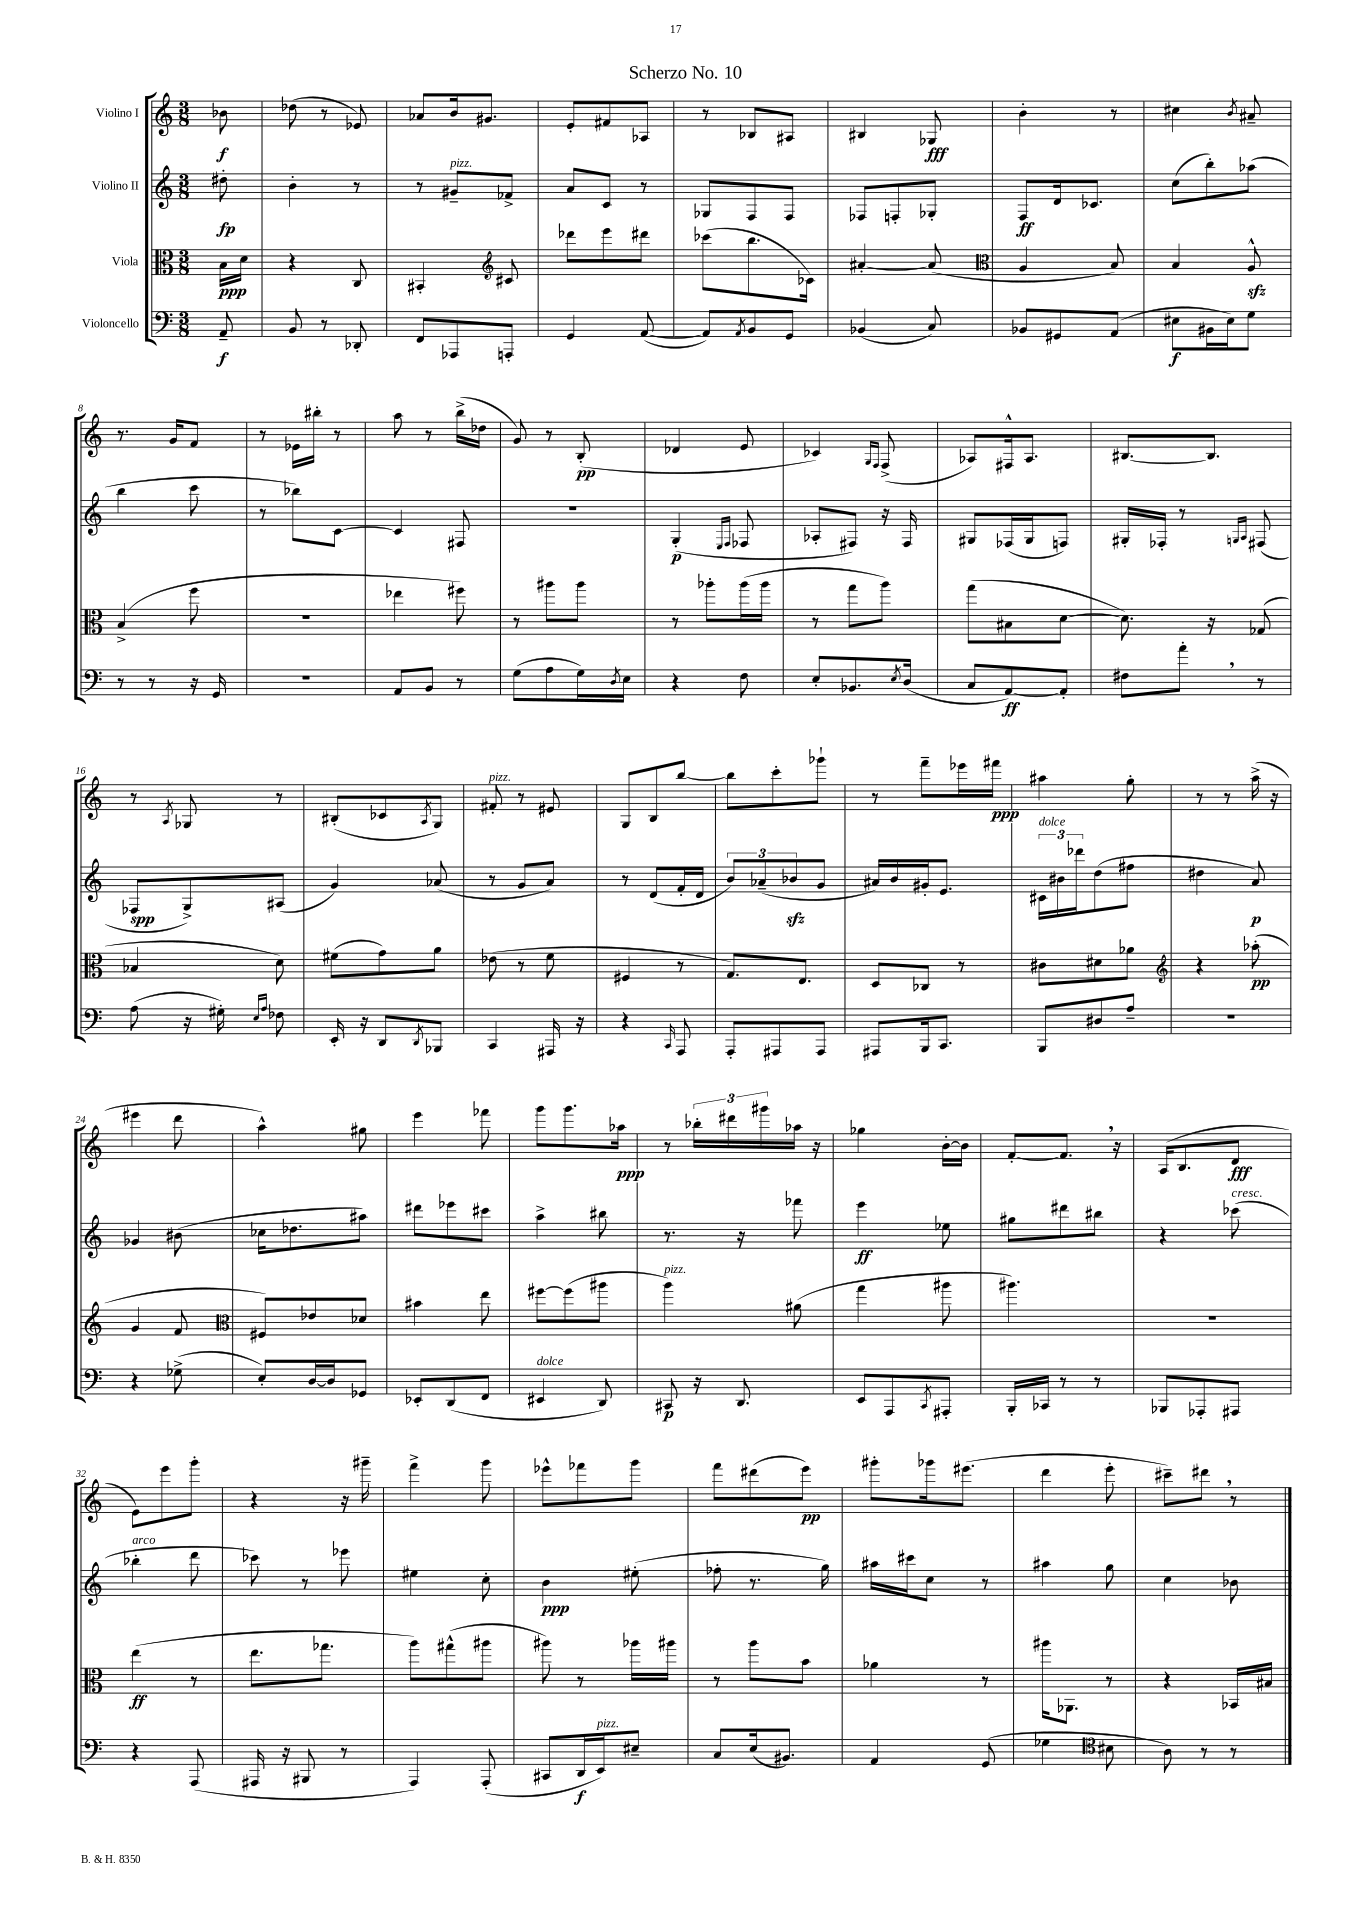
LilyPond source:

\header { title = "Scherzo No. 10" }
<<
\new StaffGroup <<
\new Staff = "s0" \with { instrumentName = "Violino I" } {
    \clef treble \key c \major \numericTimeSignature \time 3/8 \partial 8
    bes'8\f |
    des''8( r8 ees'8) |
    aes'8 b'16 gis'8. |
    e'8-. fis'8 aes8 |
    r8 bes8 ais8 |
    bis4 ges8\fff |
    b'4-. r8 |
    cis''4 \acciaccatura { b'8 } ais'8-- |
    r8. g'16 f'8 |
    r8 ees'16 bis''16-. r8 |
    a''8 r8 b''16->( des''16 |
    g'8) r8 b8-.\pp( |
    des'4 e'8 |
    ces'4) \grace { g16 f16 } f8->( |
    aes8) fis16-^ aes8. |
    bis8.~ bis8. |
    r8 \acciaccatura { a8 } ges8 r8 |
    bis8-.( ces'8 \acciaccatura { a8 } g8) |
    fis'8-.^\markup { \italic "pizz." } r8 eis'8 |
    g8 b8 b''8~ |
    b''8 c'''8-. ges'''8-! |
    r8 f'''8-- ees'''16 fis'''16\ppp |
    ais''4 g''8-. |
    r8 r8 a''16->( r16 |
    eis'''4 d'''8 |
    a''4-^) gis''8 |
    e'''4 fes'''8 |
    g'''8 g'''8. aes''16\ppp |
    r8 \tuplet 3/2 { bes''16-. dis'''16 gis'''16 } aes''16 r16 |
    ges''4 b'16~-. b'16 |
    f'8~-. f'8. \breathe r16 |
    a16( b8. d'8\fff |
    e'8) e'''8 g'''8-. |
    r4 r16 gis'''16-- |
    f'''4-> g'''8 |
    ees'''8-^ fes'''8 g'''8 |
    f'''8 dis'''8( e'''8\pp) |
    gis'''8-. ges'''16 eis'''8.( |
    d'''4 e'''8-. |
    cis'''8--) dis'''8 \breathe r8 \bar "|." |
}
\new Staff = "s1" \with { instrumentName = "Violino II" } {
    \clef treble \key c \major \numericTimeSignature \time 3/8 \partial 8
    dis''8-.\fp |
    b'4-. r8 |
    r8 gis'8--^\markup { \italic "pizz." } fes'8-> |
    a'8 c'8 r8 |
    ges8 f8 f8 |
    fes8 f8-. ges8-. |
    f8\ff d'16 ces'8. |
    c''8( b''8-.) aes''8( |
    b''4 c'''8 |
    r8 bes''8) c'8~ |
    c'4 fis8 |
    R4. |
    g4-.\p( \grace { e16 f16 } fes8 |
    aes8-. fis8) r16 fis16 |
    gis8 fes16( gis16 f8) |
    gis16-. fes16-. r8 \grace { g16 a16 } fis8( |
    fes8\spp g8->) ais8( |
    g'4) aes'8( |
    r8 g'8 a'8) |
    r8 d'8( f'16-. d'16 |
    \tuplet 3/2 { b'8) aes'8--( bes'8\sfz } g'8 |
    ais'16) b'16 gis'16-. e'8. |
    \tuplet 3/2 { cis'16^\markup { \italic "dolce" } bis'16 des'''16 } d''8( fis''8 |
    dis''4 a'8\p) |
    ges'4 bis'8( |
    ces''16 des''8. ais''8) |
    dis'''8 ees'''8 cis'''8 |
    a''4-> bis''8 |
    r8. r16 fes'''8 |
    e'''4\ff ees''8 |
    gis''8 dis'''8 bis''8 |
    r4 ces'''8^\markup { \italic "cresc." }( |
    bes''4-.^\markup { \italic "arco" } d'''8 |
    ces'''8) r8 ees'''8 |
    eis''4 c''8-. |
    b'4\ppp eis''8-.( |
    fes''8-. r8. g''16) |
    ais''16 cis'''16 c''8 r8 |
    ais''4 g''8 |
    c''4 bes'8 \bar "|." |
}
\new Staff = "s2" \with { instrumentName = "Viola" } {
    \clef alto \key c \major \numericTimeSignature \time 3/8 \partial 8
    b16\ppp d'16 |
    r4 c8 |
    bis,4-. \clef treble cis'8 |
    des'''8 e'''8 dis'''8 |
    ces'''8( b''8. ces'16) |
    ais'4~-. ais'8( |
    \clef alto a4 b8) |
    b4 a8-^\sfz |
    b4->( f''8 |
    R4. |
    ees''4 fis''8) |
    r8 ais''8 ais''8 |
    r8 aes''8-. aes''16( aes''16 |
    r8 g''8 a''8) |
    g''8( bis8 d'8~ |
    d'8.) r16 ges8( |
    bes4 d'8) |
    fis'8( g'8) a'8 |
    ees'8( r8 f'8 |
    fis4 r8 |
    g8.) e8. |
    d8 ces8 r8 |
    cis'8 dis'8 aes'8 |
    \clef treble r4 aes''8-.\pp( |
    g'4 f'8 |
    \clef alto fis8) ees'8 des'8 |
    bis'4 e''8 |
    fis''8~ fis''8( ais''8 |
    a''4^\markup { \italic "pizz." }) ais'8( |
    g''4 ais''8 |
    ais''4.) |
    R4. |
    e''4\ff( r8 |
    e''8. ges''8. |
    a''8) gis''8-^( ais''8 |
    ais''8) r8 aes''16 ais''16 |
    r8 a''8 b'8 |
    aes'4 r8 |
    ais''16 aes,8. r8 |
    r4 bes,16 bis16 \bar "|." |
}
\new Staff = "s3" \with { instrumentName = "Violoncello" } {
    \clef bass \key c \major \numericTimeSignature \time 3/8 \partial 8
    a,8--\f |
    b,8 r8 des,8-. |
    f,8 aes,,8 a,,8-. |
    g,4 a,8~( |
    a,8) \acciaccatura { a,8 } b,8 g,8 |
    bes,4( c8) |
    bes,8 gis,8 a,8( |
    eis8\f bis,16 eis16) g8 |
    r8 r8 r16 g,16 |
    R4. |
    a,8 b,8 r8 |
    g8( a8 g16) \acciaccatura { d8 } e16 |
    r4 f8 |
    e8-. bes,8. \acciaccatura { e8 } d16( |
    c8 a,8~\ff) a,8-. |
    fis8 a'8-. \breathe r8 |
    a8( r16 gis16-.) \grace { e16 a16 } fes8 |
    e,16-. r16 d,8 \acciaccatura { d,8 } bes,,8 |
    c,4 ais,,16 r16 |
    r4 \grace { c,16 } a,,8 |
    a,,8-. ais,,8 ais,,8 |
    ais,,8 b,,16 c,8. |
    b,,8 dis8 a8-- |
    r4. |
    r4 ges8->( |
    e8-.) d16~ d16 ges,8 |
    ees,8-. d,8( f,8 |
    eis,4^\markup { \italic "dolce" } d,8) |
    cis,8\p r16 d,8. |
    e,8 a,,8 \acciaccatura { c,8 } ais,,8-. |
    b,,16-. ces,16 r8 r8 |
    bes,,8 aes,,8-. ais,,8 |
    r4 a,,8( |
    ais,,16 r16 bis,,8 r8 |
    a,,4) a,,8-.( |
    cis,8 d,16\f e,16^\markup { \italic "pizz." }) eis8-- |
    c8 e16( bis,8.) |
    a,4 g,8( |
    ges4 \clef tenor bis8 |
    a8) r8 r8 \bar "|." |
}
>>
>>
